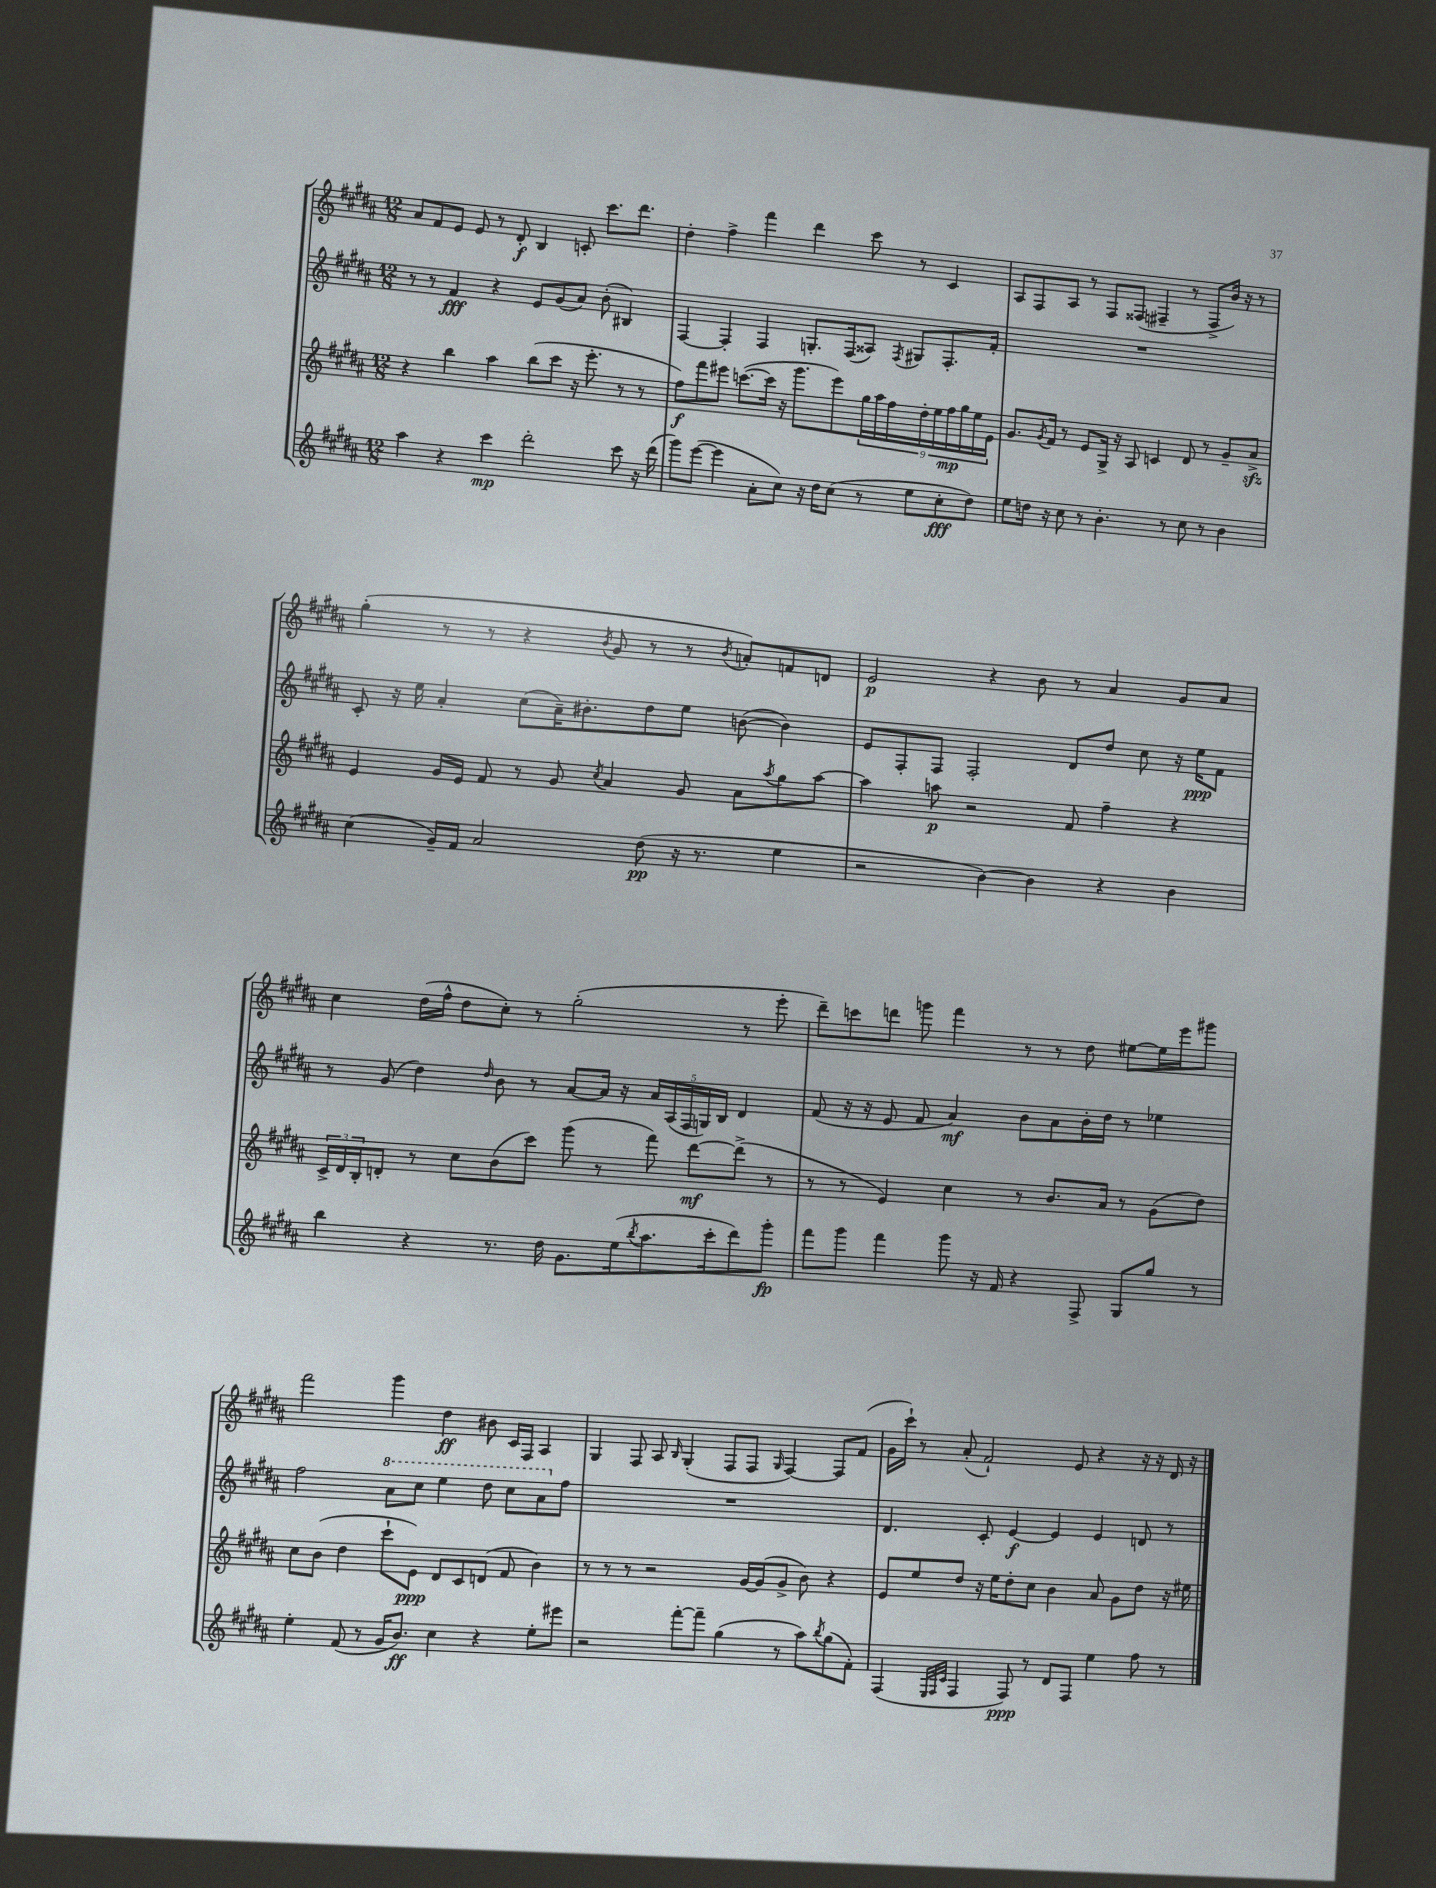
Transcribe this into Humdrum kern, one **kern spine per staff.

**kern	**dynam	**kern	**dynam	**kern	**dynam	**kern	**dynam
*part4	*part4	*part3	*part3	*part2	*part2	*part1	*part1
*staff4	*staff4	*staff3	*staff3	*staff2	*staff2	*staff1	*staff1
*clefG2	*	*clefG2	*	*clefG2	*	*clefG2	*
*k[f#c#g#d#a#]	*	*k[f#c#g#d#a#]	*	*k[f#c#g#d#a#]	*	*k[f#c#g#d#a#]	*
*M12/8	*	*M12/8	*	*M12/8	*	*M12/8	*
=16	=16	=16	=16	=16	=16	=16	=16
4aa#\	.	4r	.	8r	.	8a#/L	.
.	.	.	.	8r	.	8f#/	.
4r	.	4bb\	.	4f#/	fff	8e/J	.
.	.	.	.	.	.	8e/	.
4ccc#\	mp	4aa#\	.	4r	.	8r	.
.	.	.	.	.	.	8d#'/	f
2ddd#'\	.	(8bb\L	.	8e/L	.	4B/	.
.	.	8ccc#\J	.	(8g#/	.	.	.
.	.	16r	.	8a#/J)	.	8cn'/	.
.	.	8.eee'\	.	.	.	.	.
.	.	.	.	(8b'\	.	8.ccc#\L	.
8ccc#\	.	8r	.	4B#X/)	.	.	.
.	.	.	.	.	.	8.ddd#\J	.
16r	.	8r	.	.	.	.	.
(16ddd#\	.	.	.	.	.	.	.
=17	=17	=17	=17	=17	=17	=17	=17
8ggg#\L)	.	8ff#\L)	f	[4F#/	.	4dd#'\	.
([8eee\J	.	8fff#\	.	.	.	.	.
4eee\]	.	8eee#X\J	.	4F#'/]	.	4ff#^\	.
.	.	([8.cccn\L	.	.	.	.	.
8a#'\L	.	.	.	4F#/	.	4fff#\	.
.	.	16ccc\Jk]	.	.	.	.	.
8cc#\J)	.	16r	.	.	.	.	.
.	.	8.ggg#\L	.	.	.	.	.
16r	.	.	.	8.Gn'/L	.	4ddd#\	.
16dd#\KL	.	.	.	.	.	.	.
(8cc#\J	.	8eee#\)	.	.	.	.	.
.	.	.	.	(16F#/k	.	.	.
8r	.	18gg#\L	.	8A##X/J)	.	8ccc#\	.
.	.	18aa#\	.	.	.	.	.
.	.	18ff#\	.	.	.	.	.
.	.	.	.	8qF#/	.	.	.
8ee\L	.	.	.	8G#X/L	.	8r	.
.	.	18dd#'\	.	.	.	.	.
.	.	18ee\	.	.	.	.	.
8cc#'\	fff	.	.	8.F#'/	.	4c#/	.
.	.	18ff#\	mp	.	.	.	.
.	.	18gg#\	.	.	.	.	.
8dd#\J)	.	.	.	.	.	.	.
.	.	18ee\	.	.	.	.	.
.	.	.	.	16f#'/Jk	.	.	.
.	.	18e\JJ	.	.	.	.	.
=18	=18	=18	=18	=18	=18	=18	=18
8ee\L	.	8.g#/L	.	1.r	.	8A#/L	.
16ddn\Jk	.	.	.	.	.	8F#/	.
.	.	8qg#/	.	.	.	.	.
16r	.	16f#/Jk	.	.	.	.	.
8cc#\	.	8r	.	.	.	8A#/J	.
8r	.	8e/L	.	.	.	8r	.
4.b'\	.	16G#^/Jk	.	.	.	8F#/L	.
.	.	16r	.	.	.	.	.
.	.	8A#/	.	.	.	(8F##X/J	.
.	.	4cn/	.	.	.	4F#X~/	.
8r	.	.	.	.	.	.	.
8cc#\	.	8d#/	.	.	.	8r	.
8r	.	8r	.	.	.	8F#^/L	.
4b\	.	8g#~/L	.	.	.	16b/Jk)	.
.	.	.	.	.	.	16r	.
.	.	8a#zz^/J	.	.	.	8r	.
!!LO:LB:g=z
=19	=19	=19	=19	=19	=19	=19	=19
(4cc#\	.	4e/	.	8c#'/	.	(4gg#'\	.
.	.	.	.	16r	.	.	.
.	.	.	.	16ee\	.	.	.
16g#~/LL)	.	16g#/LL	.	4a#'/	.	8r	.
16f#/JJ	.	16e/JJ	.	.	.	.	.
2a#/	.	8f#/	.	.	.	8r	.
.	.	8r	.	(8cc#\L	.	4r	.
.	.	8g#/	.	16a#~\K)	.	.	.
.	.	.	.	8.b#X'\	.	.	.
.	.	8qcc#/	.	.	.	8qb/	.
.	.	4a#/	.	.	.	8g#/	.
(8dd#\	pp	.	.	8dd#\	.	8r	.
16r	.	8g#/	.	8ee\J	.	8r	.
8.r	.	.	.	.	.	.	.
.	.	.	.	.	.	8qb/	.
.	.	8a#\L	.	([8bn\	.	8an'/L)	.
.	.	8qaa#/	.	.	.	.	.
4ee\	.	8gg#\	.	4b\])	.	8fn/	.
.	.	[8aa#\J	.	.	.	8dn/J	.
=20	=20	=20	=20	=20	=20	=20	=20
2r	.	4aa#\]	.	8e/L	.	2e/	p
.	.	.	.	8F#'/	.	.	.
.	.	8aan\	p	8F#/J	.	.	.
.	.	2r	.	2F#'/	.	.	.
[4b\)	.	.	.	.	.	4r	.
4b\]	.	.	.	.	.	8b\	.
.	.	8f#/	.	8d#/L	.	8r	.
4r	.	4ff#~\	.	8dd#/J	.	4a#/	.
.	.	.	.	8cc#\	.	.	.
4b\	.	4r	.	16r	.	8g#/L	.
.	.	.	.	16ee\KL	ppp	.	.
.	.	.	.	8f#\J	.	8a#/J	.
!!LO:LB:g=z
=21	=21	=21	=21	=21	=21	=21	=21
4bb\	.	24c#^/LL	.	8r	.	4cc#\	.
.	.	24d#/	.	.	.	.	.
.	.	24B'/J	.	.	.	.	.
.	.	8dn'/J	.	(8g#/	.	.	.
4r	.	8r	.	4dd#\)	.	(16dd#\LL	.
.	.	.	.	.	.	16ff#^^\JJ	.
.	.	8cc#\L	.	.	.	8dd#\L	.
.	.	.	.	16qqdd#/	.	.	.
8.r	.	(8b\	.	8b\	.	8cc#'\J)	.
.	.	8ccc#\J)	.	8r	.	8r	.
16dd#\	.	.	.	.	.	.	.
8.g#\L	.	(8ggg#\	.	[8a#/L	.	(2gg#'\	.
.	.	8r	.	16a#/Jk]	.	.	.
(16ee\k	.	.	.	16r	.	.	.
8qbb/	.	.	.	.	.	.	.
8.aa#\	.	8fff#\)	.	20a#/LL	.	.	.
.	.	.	.	(20A#/	.	.	.
.	.	.	.	20F#/	.	.	.
.	.	[8ddd#\L	mf	.	.	.	.
.	.	.	.	20Gn/)	.	.	.
16ccc#'\k	.	.	.	.	.	.	.
.	.	.	.	20B/JJ	.	.	.
8ddd#\)	.	(8ddd#^\J]	.	4d#/	.	8r	.
8ggg#'\J	fp	8r	.	.	.	8eee'\	.
=22	=22	=22	=22	=22	=22	=22	=22
8fff#\L	.	8r	.	(8f#/	.	8ddd#~\L)	.
8ggg#\J	.	8r	.	16r	.	8cccn\	.
.	.	.	.	16r	.	.	.
4fff#\	.	4e/)	.	8e/	.	8dddn\J	.
.	.	.	.	8f#/	.	8gggn\	.
8ggg#\	.	4cc#\	.	4a#/)	mf	4fff#\	.
16r	.	.	.	.	.	.	.
16f#/	.	.	.	.	.	.	.
4r	.	8r	.	8b\L	.	8r	.
.	.	8.b/L	.	8a#\	.	8r	.
8F#^/	.	.	.	16b'\L	.	8dd#\	.
.	.	16a#/Jk	.	16dd#\JJ	.	.	.
8G#/L	.	8r	.	8r	.	[8ee#X\L	.
8gg#/J	.	(8g#\L	.	4ee-X\	.	16ee#\L]	.
.	.	.	.	.	.	16eee\J	.
8r	.	8dd#\J)	.	.	.	8ggg#X\J	.
!!LO:LB:g=z
=23	=23	=23	=23	=23	=23	=23	=23
4ee'\	.	8cc#\L	.	2ff#\	.	2fff#\	.
.	.	(8b\J	.	.	.	.	.
(8f#/	.	4dd#\	.	.	.	.	.
8r	.	.	.	.	.	.	.
*	*	*	*	*8va	*	*	*
16g#/KL	.	8ccc#`\L	.	8aa#\L	.	4ggg#\	.
8.b/J)	ff	.	.	.	.	.	.
.	.	8e\J)	ppp	8ccc#\J	.	.	.
4cc#\	.	8d#/L	.	4eee\	.	4dd#\	ff
.	.	8c#/	.	.	.	.	.
4r	.	(8dn/J	.	8ddd#\	.	8b#X\	.
.	.	8f#/	.	8ccc#\L	.	16c#/LL	.
.	.	.	.	.	.	16F#/JJ	.
8ee'\L	.	4b\)	.	8aa#\	.	4A#/	.
*	*	*	*	*X8va	*	*	*
8eee#X\J	.	.	.	8ff#\J	.	.	.
=24	=24	=24	=24	=24	=24	=24	=24
2r	.	8r	.	1.r	.	4G#/	.
.	.	8r	.	.	.	.	.
.	.	8r	.	.	.	8F#/	.
.	.	2r	.	.	.	8A#/	.
.	.	.	.	.	.	16qqB/	.
[8fff#'\L	.	.	.	.	.	(4G#'/	.
8fff#~\J]	.	.	.	.	.	.	.
(4gg#\	.	.	.	.	.	8F#/L	.
.	.	[16g#/LL	.	.	.	8F#/J	.
.	.	(16g#/J]	.	.	.	.	.
.	.	.	.	.	.	16qqG#/	.
8r	.	8g#^/J	.	.	.	[4F#/)	.
8aa#\L)	.	8b\)	.	.	.	.	.
8qbb/	.	.	.	.	.	.	.
(8gg#\	.	4r	.	.	.	8F#/L]	.
8f#'\J)	.	.	.	.	.	(8f#/J	.
=25	=25	=25	=25	=25	=25	=25	=25
(4F#/	.	8e/L	.	4.d#/	.	16g#\LL	.
.	.	.	.	.	.	16ccc#`\JJ)	.
.	.	8ee/	.	.	.	8r	.
32qqE/LLL	.	.	.	.	.	.	.
32qqF#/	.	.	.	.	.	.	.
32qqc#/JJJ	.	.	.	.	.	.	.
4F#/	.	8dd#/J	.	.	.	(8a#'/	.
.	.	16r	.	8c#'/	.	2f#`/)	.
.	.	16ee\KL	.	.	.	.	.
8F#/)	ppp	8dd#'\	.	[4e/	f	.	.
8r	.	8cc#\J	.	.	.	.	.
8d#/L	.	4b\	.	4e/]	.	.	.
8F#/J	.	.	.	.	.	8e/	.
4ee\	.	8a#/	.	4e/	.	4r	.
.	.	8g#\L	.	.	.	.	.
8ff#\	.	8dd#\J	.	8dn/	.	16r	.
.	.	.	.	.	.	16r	.
8r	.	16r	.	8r	.	16d#/	.
.	.	16ee#X\	.	.	.	16r	.
==	==	==	==	==	==	==	==
*-	*-	*-	*-	*-	*-	*-	*-
